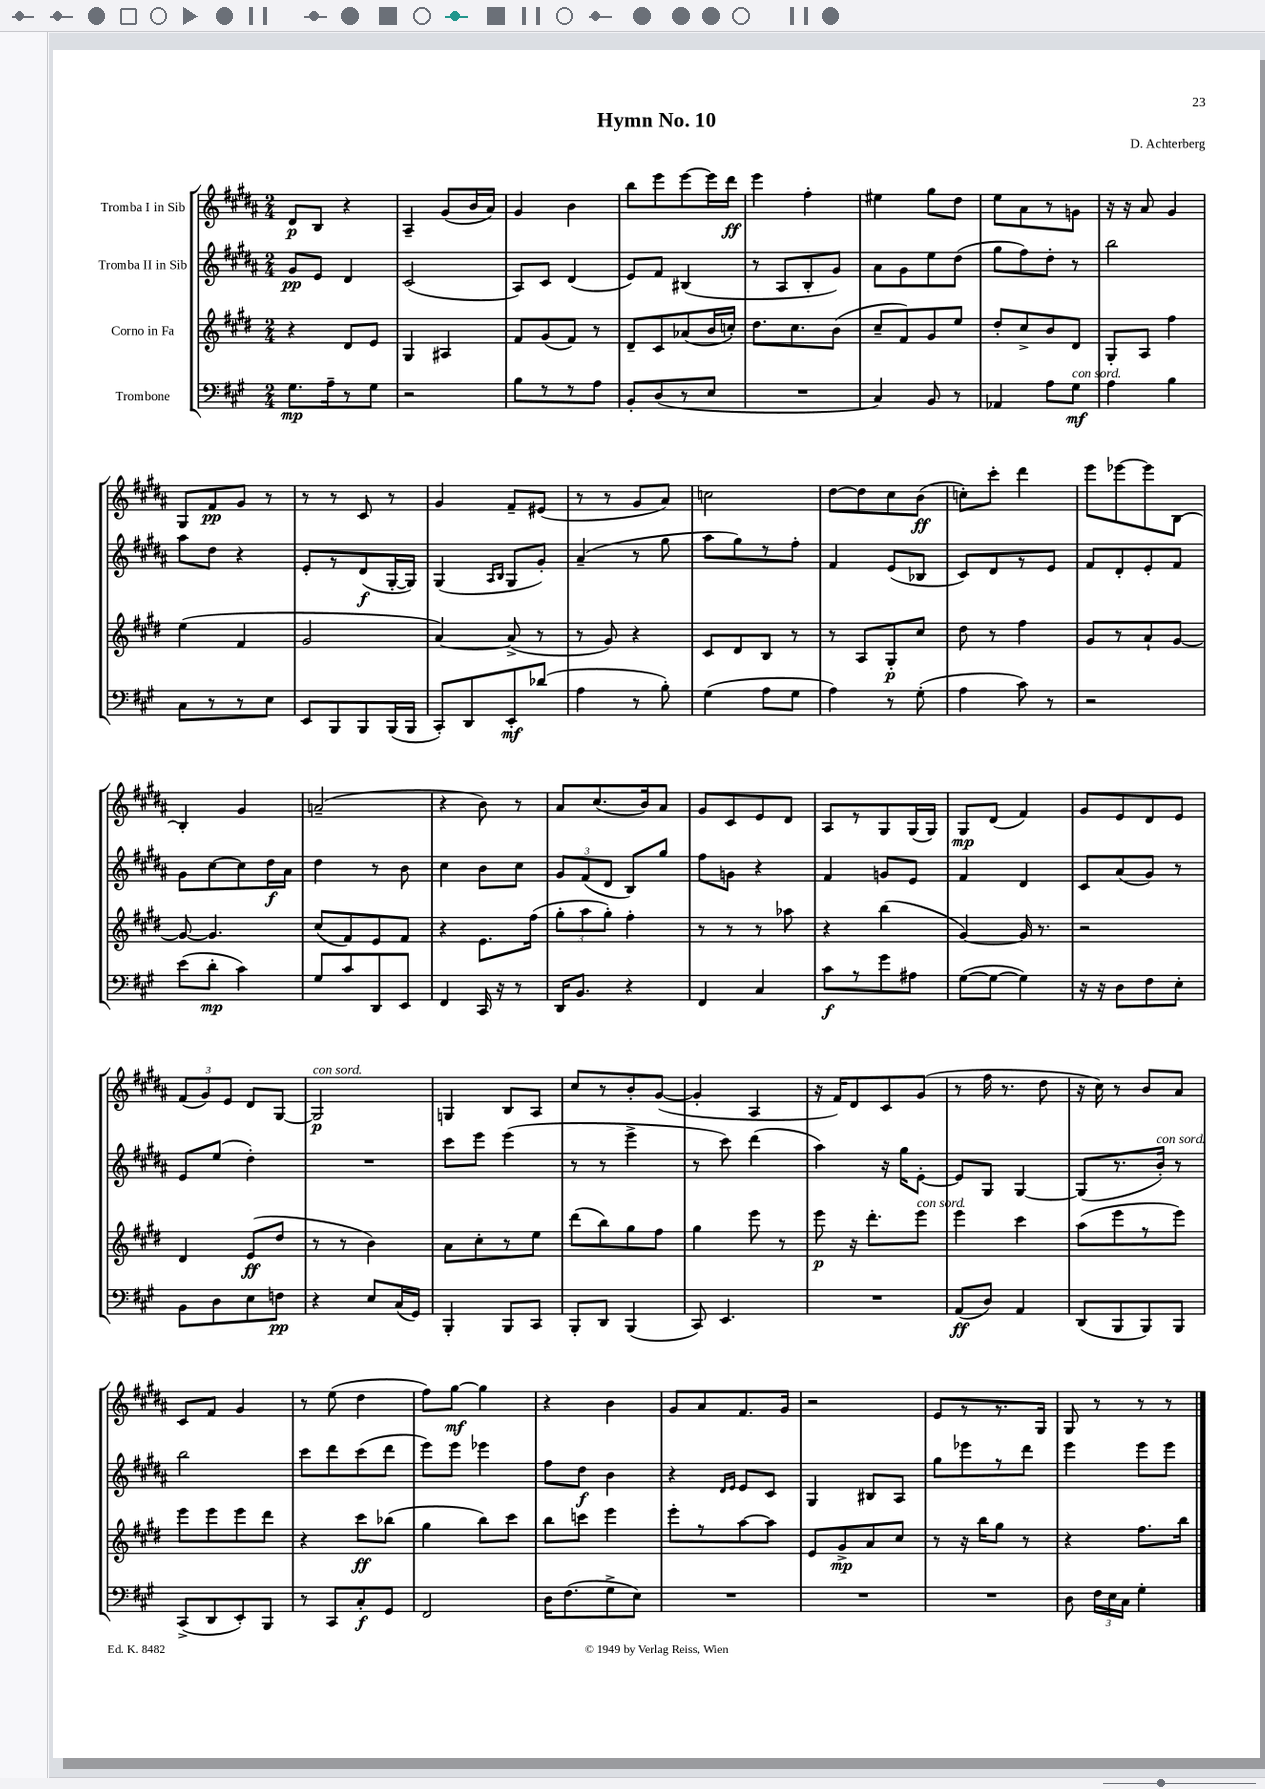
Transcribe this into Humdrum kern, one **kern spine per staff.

**kern	**kern	**kern	**kern
*staff4	*staff3	*staff2	*staff1
*clefF4	*clefG2	*clefG2	*clefG2
*k[f#c#g#]	*k[f#c#g#d#]	*k[f#c#g#d#a#]	*k[f#c#g#d#a#]
*M2/4	*M2/4	*M2/4	*M2/4
8.G#	4r	8g#	8d#
.	.	8e	8B
16A~	.	.	.
8r	8d#	4d#	4r
8G#	8e	.	.
=	=	=	=
2r	4G#	(2c#	4A#~
.	4A#	.	(8g#
.	.	.	16b
.	.	.	16a#)
=	=	=	=
8B	8f#	8A#)	4g#
8r	(8g#	8c#	.
8r	8f#)	(4d#	4b
8A	8r	.	.
=	=	=	=
8BB'	8d#~	8e)	8bb
(8D	8c#	8f#	8eee
8r	(8a-	(4B#	[8eee
8E	16b	.	16eee]
.	16cc')	.	16ddd#
=	=	=	=
2r	8.dd#	8r	4eee
.	.	8A#	.
.	8.cc#	.	.
.	.	8B'	4ff#'
.	(8b	8g#)	.
=	=	=	=
4C#)	8cc#~	8a#	4ee#
.	8f#)	8g#	.
8BB	8g#	8ee	8gg#
8r	8ee	(8dd#	8dd#
=	=	=	=
4AA-	8dd#'	8gg#	8ee
.	8cc#^	8ff#)	8a#
8A	8b	8dd#'	8r
8G#	8d#	8r	8g
=	=	=	=
4A	8G#'	2bb	16r
.	.	.	16r
.	8A	.	8a#
4B	4ff#	.	4g#
=	=	=	=
8C#	(4ee	8aa#	8G#
8r	.	8dd#	8f#
8r	4f#	4r	8g#
8E	.	.	8r
=	=	=	=
8EE	2g#	8e'	8r
8BBB	.	8r	8r
8BBB	.	(8d#	8c#
(16BBB	.	[16G#'	8r
16BBB	.	16G#])	.
=	=	=	=
8CC#')	[4a)	(4G#	4g#
8DD	.	.	.
.	.	16qqA#	.
.	.	16qqB	.
8EE'	(8a^]	8G#	8f#~
(8d-	8r	8g#')	(8e#
=	=	=	=
4A	8r	(4a#~	8r
.	8g#)	.	8r
8r	4r	8r	8g#
8B')	.	8gg#	8a#)
=	=	=	=
(4G#	8c#	8aa#	2cc
.	8d#	8gg#)	.
8A	8B	8r	.
8G#	8r	8ff#'	.
=	=	=	=
4A)	8r	4f#	[8dd#
.	8A	.	8dd#]
8r	8G#'	(8e	8cc#
(8G#'	8cc#	8B-	(8b
=	=	=	=
4A	8dd#	8c#)	8cc')
.	8r	8d#	8ccc#'
8c#)	4ff#	8r	4ddd#
8r	.	8e	.
=	=	=	=
2r	8g#	8f#	8eee
.	8r	8d#'	[8eee-
.	8a`	8e'	8eee-]
.	[8g#	8f#	[8B
=	=	=	=
(8e	8g#_	8g#	4B']
8d'	4.g#]	[8cc#	.
4c#)	.	8cc#]	4g#
.	.	16dd#	.
.	.	16a#	.
=	=	=	=
8G#	(8cc#	4dd#	(2a~
8c#	8f#)	.	.
8DD	8e	8r	.
8EE	8f#	8b	.
=	=	=	=
4FF#	4r	4cc#	4r
16CC#	8.e	8b	8b)
16r	.	.	.
8r	.	8cc#	8r
.	(16ff#	.	.
=	=	=	=
16DD	12gg#'	12g#	8a#
8.BB	.	.	.
.	12aa	(12f#	.
.	.	.	(8.cc#
.	12gg#')	12d#	.
4r	4ff#'	8B)	.
.	.	.	16b)
.	.	8gg#	8a#
=	=	=	=
4FF#	8r	8ff#	8g#
.	8r	8g	8c#
4C#	8r	4r	8e
.	8aa-	.	8d#
=	=	=	=
8c#	4r	4f#	8A#
8r	.	.	8r
8g#	(4bb	8g	8G#
8A#	.	8e	(16G#
.	.	.	16G#)
=	=	=	=
([8G#	[4g#)	4f#	8G#
8G#_	.	.	(8d#
4G#])	16g#]	4d#	4f#)
.	8.r	.	.
=	=	=	=
16r	2r	8c#	8g#
16r	.	.	.
8D	.	(8a#	8e
8F#	.	8g#)	8d#
8E'	.	8r	8e
=	=	=	=
8BB	4d#	8e	(12f#
.	.	.	12g#)
8D	.	(8ee	.
.	.	.	12e
8E	(8e	4dd#')	8d#
8F	8dd#	.	[8G#
=	=	=	=
4r	8r	2r	2G#]
.	8r	.	.
8E	4b)	.	.
(16C#	.	.	.
16GG#)	.	.	.
=	=	=	=
4BBB'	8a	8ccc#	4G
.	8cc#'	8eee	.
8BBB	8r	(4eee	8B
8CC#	8ee	.	8A#
=	=	=	=
8BBB'	(8ddd#	8r	8cc#
8DD	8bb)	8r	8r
(4BBB	8gg#	4eee^	8b'
.	8ff#	.	([8g#
=	=	=	=
8CC#)	4gg#	8r	4g#']
4.EE	.	8ccc#)	.
.	8eee	(4ddd#	4A#
.	8r	.	.
=	=	=	=
2r	8eee	4aa#)	16r
.	.	.	16f#)
.	16r	.	8d#
.	8.ddd#'	.	.
.	.	16r	8c#
.	.	16gg#	.
.	8eee	[8e'	(8g#
=	=	=	=
(8AA	4eee	8e]	8r
8D)	.	8G#	16ff#
.	.	.	8.r
4AA	4ccc#	[4G#	.
.	.	.	8dd#
=	=	=	=
(8DD	(8aa	(8G#]	16r
.	.	.	16cc#)
8BBB	8eee	8.r	8r
8BBB)	8r	.	8b
.	.	16b')	.
8BBB	8eee)	8r	8a#
=	=	=	=
(8CC#^	8eee	2bb	8c#
8DD	8eee	.	8f#
8EE')	8eee	.	4g#
8BBB	8ddd#	.	.
=	=	=	=
8r	4r	8ccc#	8r
8CC#	.	8ddd#	(8ee
8C#'	8ccc#	(8ccc#	4dd#
8GG#	(8bb-	8ddd#	.
=	=	=	=
2FF#	4gg#	8eee)	8ff#)
.	.	8eee	[8gg#
.	8bb)	4eee-	4gg#]
.	8ccc#	.	.
=	=	=	=
16D	8bb	8ff#	4r
(8.F#	.	.	.
.	8ccc	8dd#	.
8G#^	4eee	4b	4b
8E)	.	.	.
=	=	=	=
2r	8eee'	4r	8g#
.	8r	.	8a#
.	.	16qqd#	.
.	.	16qqe	.
.	[8aa	8e	8.f#
.	8aa]	8c#	.
.	.	.	16g#
=	=	=	=
2r	8e	4G#	2r
.	8g#^	.	.
.	8a	8B#	.
.	8cc#	8A#	.
=	=	=	=
2r	8r	8gg#	8e
.	16r	8eee-	8r
.	16bb	.	.
.	8gg#	8r	8.r
.	8r	8ddd#	.
.	.	.	16G#
=	=	=	=
8D	4r	4eee	8G#
24F#	.	.	8r
24E	.	.	.
24C#	.	.	.
4G#'	8.ff#	8eee	8r
.	.	8eee	8r
.	16bb	.	.
==	==	==	==
*-	*-	*-	*-
